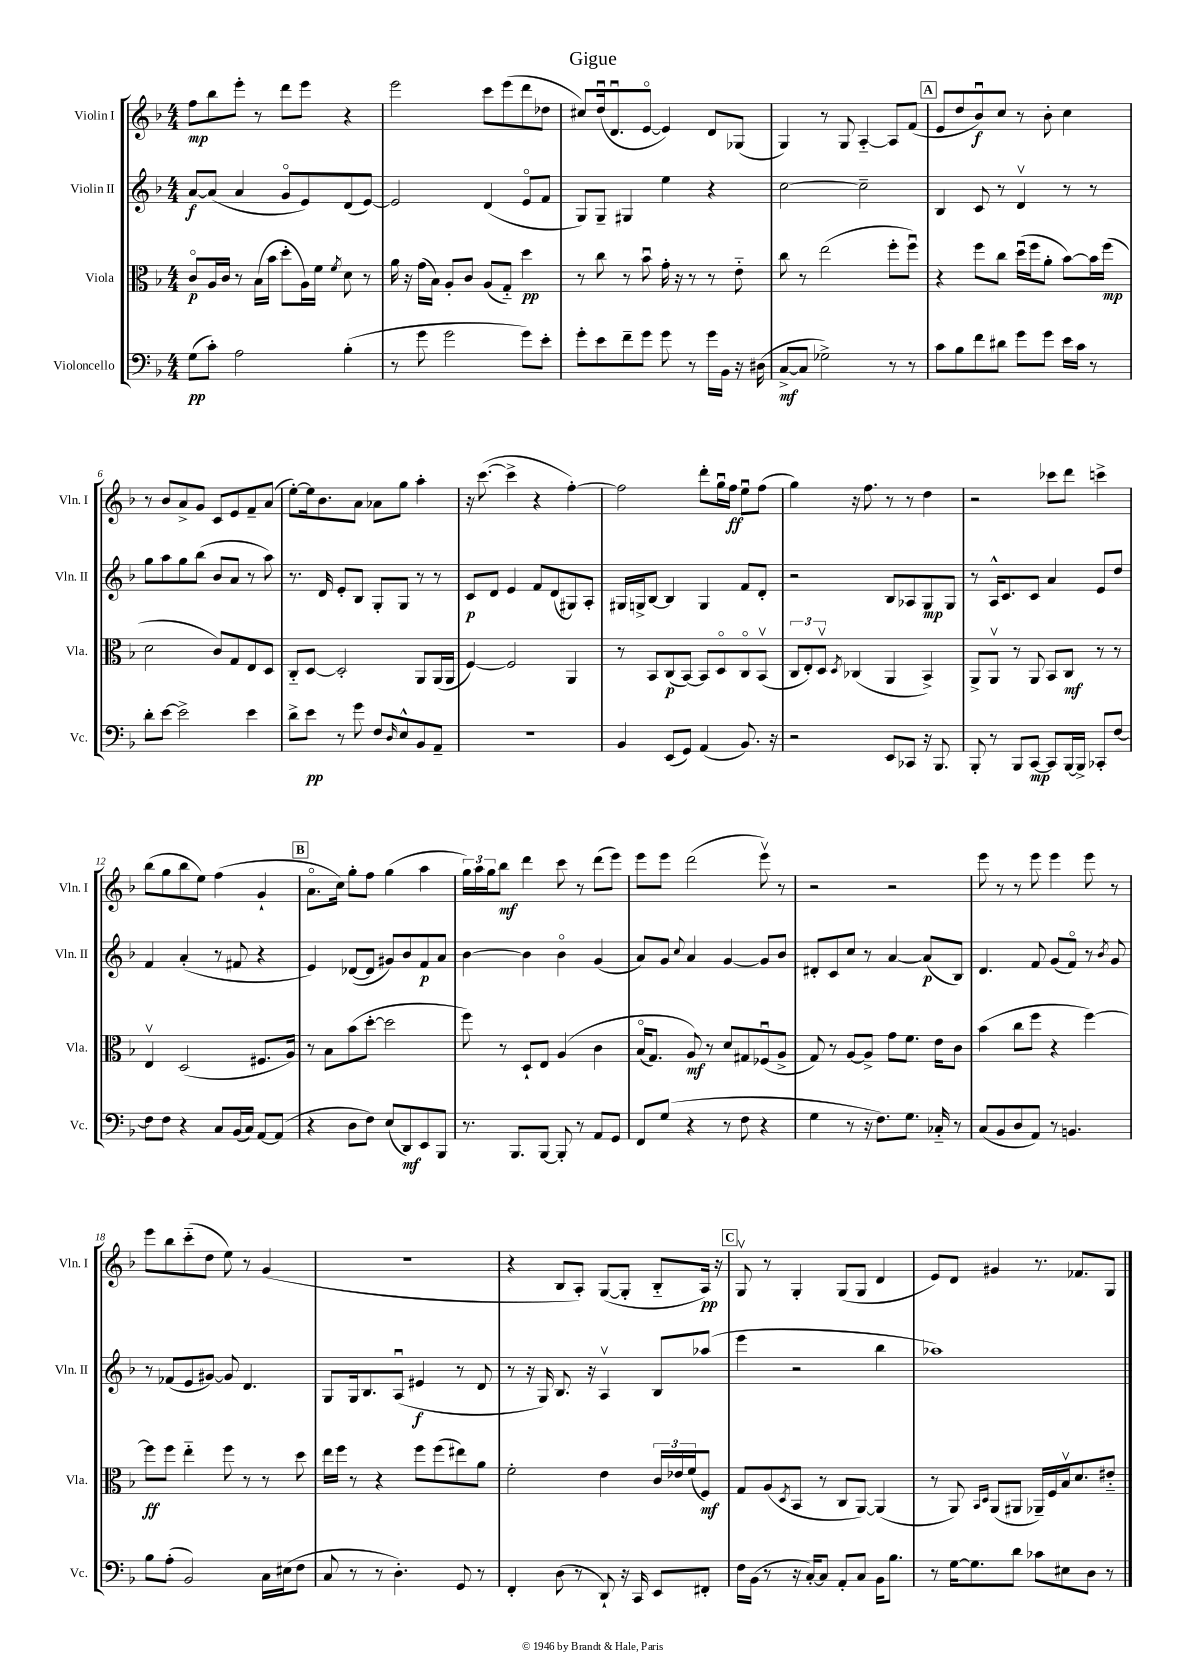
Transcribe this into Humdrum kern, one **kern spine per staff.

**kern	**dynam	**kern	**dynam	**kern	**dynam	**kern	**dynam
*part4	*part4	*part3	*part3	*part2	*part2	*part1	*part1
*staff4	*staff4	*staff3	*staff3	*staff2	*staff2	*staff1	*staff1
*I"Violoncello	*	*I"Viola	*	*I"Violin II	*	*I"Violin I	*
*I'Vc.	*	*I'Vla.	*	*I'Vln. II	*	*I'Vln. I	*
*clefF4	*	*clefC3	*	*clefG2	*	*clefG2	*
*k[b-]	*	*k[b-]	*	*k[b-]	*	*k[b-]	*
*M4/4	*	*M4/4	*	*M4/4	*	*M4/4	*
=1	=1	=1	=1	=1	=1	=1	=1
(8G\L	pp	8c/L	p	[8a/L	f	8ff\L	mp
8c'\J)	.	16A/L	.	(8a/J]	.	8bb-\	.
.	.	16c/JJ	.	.	.	.	.
2A\	.	8r	.	4a/	.	8eee'\J	.
.	.	(16B-\LL	.	.	.	8r	.
.	.	16b-\JJ	.	.	.	.	.
.	.	8dd'\L	.	8g/L	.	8ddd\L	.
.	.	16A\L)	.	8e/)	.	8eee\J	.
.	.	16f\JJ	.	.	.	.	.
.	.	8qf/	.	.	.	.	.
(4B-'\	.	8d\	.	(8d/	.	4r	.
.	.	8r	.	[8e/J)	.	.	.
=2	=2	=2	=2	=2	=2	=2	=2
8r	.	16a\	.	2e/]	.	2eee\	.
.	.	16r	.	.	.	.	.
8g\	.	(16g\LL	.	.	.	.	.
.	.	16B-\JJ)	.	.	.	.	.
2g\	.	8A'/L	.	.	.	.	.
.	.	8c/J	.	.	.	.	.
.	.	(8A/L	.	(4d/	.	8ccc\L	.
.	.	8G/J)	.	.	.	(8eee\	.
8g\L)	.	4dd\	pp	8e/L	.	8ddd\	.
8e'\J	.	.	.	8f/J	.	8dd-X\J	.
=3	=3	=3	=3	=3	=3	=3	=3
8g'\L	.	8r	.	8G/L)	.	8cc#X/L)	.
8e\	.	8cc\	.	8G~/J	.	(16ddu/k	.
.	.	.	.	.	.	8.du/	.
8f~\	.	8r	.	4G#X/	.	.	.
8g\J	.	8b-u\	.	.	.	[8e/J	.
8g\	.	16g'\	.	4ee\	.	4e/])	.
.	.	16r	.	.	.	.	.
8r	.	8r	.	.	.	.	.
16g\LL	.	8r	.	4r	.	8d/L	.
16BB-\JJ	.	.	.	.	.	.	.
16r	.	8e\	.	.	.	(8G-X/J	.
(16D#X\	.	.	.	.	.	.	.
=4	=4	=4	=4	=4	=4	=4	=4
[8C^/L	mf	8cc\	.	[2cc\	.	4G/)	.
8C/J]	.	8r	.	.	.	.	.
2G-X^\)	.	(2ee\	.	.	.	8r	.
.	.	.	.	.	.	8G/	.
.	.	.	.	2cc~\]	.	[4A/	.
8r	.	8ff'\L	.	.	.	8A/L]	.
8r	.	8ffu\J)	.	.	.	(8f/J	.
!!LO:REH:place=s1:t=A
=5	=5	=5	=5	=5	=5	=5	=5
8c\L	.	4r	.	4B-/	.	8e/L	.
8B-\	.	.	.	.	.	8dd/	.
8f\	.	8ff\L	.	8c/	.	8b-u/)	f
8d#X\J	.	8cc\J	.	8r	.	8cc/J	.
8g\L	.	(16ddu\LL	.	4dv/	.	8r	.
.	.	16ff\J	.	.	.	.	.
8g\J	.	8a'\J	.	.	.	8b-'\	.
16e\LL	.	[8b-\L)	.	8r	.	4cc\	.
16c\JJ	.	.	.	.	.	.	.
8r	.	16b-\L]	.	8r	.	.	.
.	.	(16ff\JJ	mp	.	.	.	.
!!LO:LB:g=z
=6	=6	=6	=6	=6	=6	=6	=6
8d'\L	.	2d\	.	8gg\L	.	8r	.
[8e\J	.	.	.	8aa\	.	8b-/L	.
2e^\]	.	.	.	8gg\	.	8a^/	.
.	.	.	.	(8bb-\J	.	8g/J	.
.	.	8c/L)	.	8b-/L	.	8c/L	.
.	.	8G/	.	8a/J	.	8e/	.
4e\	.	8E/	.	8r	.	8f~/	.
.	.	8D/J	.	8aa\)	.	(8a/J	.
=7	=7	=7	=7	=7	=7	=7	=7
8d^\L	.	8C/L	.	8.r	.	[8ee'\L)	.
8e\J	pp	[8D/J	.	.	.	16ee\k]	.
.	.	.	.	16d/	.	8.b-\	.
8r	.	2D'/]	.	8e'/L	.	.	.
8g\	.	.	.	8B-/J	.	8a\J	.
8F/L	.	.	.	8G'/L	.	8a-X\L	.
16qqD/	.	.	.	.	.	.	.
8E^^/	.	.	.	8G/J	.	8gg\J	.
8BB-/	.	8AA/L	.	8r	.	4aa'\	.
8AA~/J	.	(16AA/L	.	8r	.	.	.
.	.	16AA/JJ	.	.	.	.	.
=8	=8	=8	=8	=8	=8	=8	=8
1r	.	[4F/)	.	8c/L	p	16r	.
.	.	.	.	.	.	([8.ccc\	.
.	.	.	.	8d/J	.	.	.
.	.	2F/]	.	4e/	.	4ccc^\]	.
.	.	.	.	8f/L	.	4r	.
.	.	.	.	(8d/	.	.	.
.	.	4AA/	.	8G#X/)	.	[4ff'\)	.
.	.	.	.	8A'/J	.	.	.
=9	=9	=9	=9	=9	=9	=9	=9
4BB-/	.	8r	.	16G#X/LL	.	2ff\]	.
.	.	.	.	16Gn^/J	.	.	.
.	.	8BB-/L	.	[8B-/J	.	.	.
(8EE/L	.	(8C/	p	4B-/]	.	.	.
8GG/J)	.	[8BB-/J)	.	.	.	.	.
(4AA/	.	8BB-/L]	.	4G/	.	8ddd'\L	.
.	.	8D/	.	.	.	16ggu\L	.
.	.	.	.	.	.	16ff\JJ	ff
8.BB-/)	.	8C/	.	8f/L	.	8eeu\L	.
.	.	(8BB-v/J	.	8d'/J	.	(8ff\J	.
16r	.	.	.	.	.	.	.
=10	=10	=10	=10	=10	=10	=10	=10
2r	.	12C/L	.	2r	.	4gg\)	.
.	.	12E'/)	.	.	.	.	.
.	.	12Dv/J	.	.	.	.	.
.	.	8qD/	.	.	.	.	.
.	.	(4C-X/	.	.	.	16r	.
.	.	.	.	.	.	8.ff\	.
8EE/L	.	4AA/	.	8B-/L	.	8r	.
8CC-X/J	.	.	.	8A-X/	.	8r	.
16r	.	4BB-^/)	.	8G/	mp	4dd\	.
8.BBB-/	.	.	.	.	.	.	.
.	.	.	.	8G/J	.	.	.
=11	=11	=11	=11	=11	=11	=11	=11
8BBB-'/	.	8AA^/L	.	8r	.	2r	.
8r	.	8AAv/J	.	16A^^/KL	.	.	.
.	.	.	.	8.c/	.	.	.
8BBB-/L	.	8r	.	.	.	.	.
[8CC/J	mp	8AA/	.	8c/J	.	.	.
8CC/L]	.	8BB-/L	.	4a/	.	8ccc-X\L	.
[16BBB-/L	.	8C/J	mf	.	.	8ddd\J	.
16BBB-^/JJ]	.	.	.	.	.	.	.
8CC-X'/L	.	8r	.	8e/L	.	4cccn^\	.
[8F/J	.	8r	.	8dd/J	.	.	.
!!LO:LB:g=z
=12	=12	=12	=12	=12	=12	=12	=12
8F\L]	.	4Ev/	.	4f/	.	(8bb-\L	.
8F\J	.	.	.	.	.	8gg\	.
4r	.	(2D/	.	(4a'/	.	8bb-\	.
.	.	.	.	.	.	8ee\J)	.
8C/L	.	.	.	8r	.	(4ff\	.
(16BB-/L	.	.	.	8f#X/	.	.	.
16C/JJ)	.	.	.	.	.	.	.
[8AA/L	.	8.F#X/L	.	4r	.	4g`/	.
(8AA/J]	.	.	.	.	.	.	.
.	.	16A/Jk)	.	.	.	.	.
!!LO:REH:place=s1:t=B
=13	=13	=13	=13	=13	=13	=13	=13
4r	.	8r	.	4e/)	.	8.a\L	.
.	.	8B-\L	.	.	.	.	.
.	.	.	.	.	.	16cc\Jk)	.
8D\L	.	(8b-\	.	([8d-X/L	.	8gg'\L	.
8F\J)	.	[8dd'\J	.	8d-/J]	.	8ff\J	.
(8E/L	.	2dd\]	.	8g#X/L)	.	(4gg\	.
8DD/)	mf	.	.	8b-/	.	.	.
8EE/	.	.	.	8f/	p	4aa\	.
8BBB-/J	.	.	.	8a/J	.	.	.
=14	=14	=14	=14	=14	=14	=14	=14
8.r	.	8ff\)	.	[4b-\	.	24gg\LL)	.
.	.	.	.	.	.	24aa\	.
.	.	.	.	.	.	24gg\J	.
.	.	8r	.	.	.	8bb-\J	mf
8.BBB-/L	.	.	.	.	.	.	.
.	.	8D`/L	.	4b-\]	.	4ddd\	.
[8BBB-/J	.	8E/J	.	.	.	.	.
8BBB-'/]	.	(4A/	.	4b-\	.	8ccc\	.
8r	.	.	.	.	.	8r	.
8AA/L	.	4c\	.	(4g/	.	(8ddd\L	.
8GG/J	.	.	.	.	.	8eee\J)	.
=15	=15	=15	=15	=15	=15	=15	=15
8FF/L	.	(16B-/KL	.	8a/L)	.	8eee\L	.
.	.	8.G/J)	.	.	.	.	.
(8G/J	.	.	.	8g/J	.	8eee\J	.
.	.	.	.	8qqcc/	.	.	.
4r	.	8A/)	mf	4a/	.	(2ddd\	.
.	.	8r	.	.	.	.	.
8r	.	8d/L	.	[4g/	.	.	.
8F\	.	8G#X/	.	.	.	.	.
4r	.	(8F-Xu/	.	8g/L]	.	8eeev\)	.
.	.	8A^/J	.	8b-/J	.	8r	.
=16	=16	=16	=16	=16	=16	=16	=16
4G\	.	8G/)	.	8d#X'/L	.	2r	.
.	.	8r	.	8c/	.	.	.
8r	.	[8A/L	.	8cc/J	.	.	.
16r	.	8A^/J]	.	8r	.	.	.
8.F\L)	.	.	.	.	.	.	.
.	.	8g\L	.	[4a/	.	2r	.
8.G\J	.	8.f\J	.	.	.	.	.
.	.	.	.	(8a/L]	p	.	.
16C-X/	.	16e\KL	.	.	.	.	.
8r	.	8c\J	.	8B-/J)	.	.	.
=17	=17	=17	=17	=17	=17	=17	=17
(8C/L	.	(4b-\	.	4.d/	.	8eee\	.
8BB-/	.	.	.	.	.	8r	.
8D/	.	8cc\L	.	.	.	8r	.
8AA/J)	.	8ff\J	.	8f/	.	8eee\	.
8r	.	4r	.	(8g/L	.	4eee\	.
4.BBn/	.	.	.	8f/J)	.	.	.
.	.	[4ff\)	.	8r	.	8eee\	.
.	.	.	.	8qb-/	.	.	.
.	.	.	.	8g/	.	8r	.
!!LO:LB:g=z
=18	=18	=18	=18	=18	=18	=18	=18
8B-\L	.	8ff\L]	ff	8r	.	8eee\L	.
(8A'\J	.	8ff\J	.	(8f-X/L	.	8bb-\	.
2BB-/)	.	4ee\	.	8e/	.	(8ccc\	.
.	.	.	.	[8g#X/J)	.	8dd\J	.
.	.	8ff\	.	8g#/]	.	8ee\)	.
.	.	8r	.	4.d/	.	8r	.
16C\LL	.	8r	.	.	.	(4g/	.
(16E#X\J	.	.	.	.	.	.	.
8F\J	.	8dd\	.	.	.	.	.
=19	=19	=19	=19	=19	=19	=19	=19
8C/	.	16ee\LL	.	8G/L	.	1r	.
.	.	16ff\JJ	.	.	.	.	.
8r	.	8r	.	16G/k	.	.	.
.	.	.	.	8.B-/	.	.	.
8r	.	4r	.	.	.	.	.
4.D'\)	.	.	.	(8Au/J	.	.	.
.	.	8ff\L	.	4e#X/	f	.	.
.	.	(8ff\	.	.	.	.	.
8GG/	.	8ee#X\)	.	8r	.	.	.
8r	.	8a\J	.	8d/	.	.	.
=20	=20	=20	=20	=20	=20	=20	=20
4FF'/	.	2f'\	.	8r	.	4r	.
.	.	.	.	16r	.	.	.
.	.	.	.	16G/)	.	.	.
(8D\	.	.	.	8.B-/	.	8B-/L	.
8r	.	.	.	.	.	8A'/J)	.
.	.	.	.	16r	.	.	.
8DD`/)	.	4e\	.	4Av/	.	([8G/L	.
16r	.	.	.	.	.	8G'/J]	.
16CC/	.	.	.	.	.	.	.
8EE/L	.	24c/LL	.	8B-/L	.	8B-/L	.
.	.	24e-X/	.	.	.	.	.
.	.	(24f/J	.	.	.	.	.
8FF#X'/J	.	8F/J)	mf	(8aa-X/J	.	16A/Jk)	pp
.	.	.	.	.	.	16r	.
!!LO:REH:place=s1:t=C
=21	=21	=21	=21	=21	=21	=21	=21
16F\LL	.	8G/L	.	4eee\	.	8Gv/	.
(16BB-\JJ	.	.	.	.	.	.	.
8r	.	(8A/	.	.	.	8r	.
.	.	8qD/	.	.	.	.	.
16r	.	8BB-/J	.	2r	.	4G'/	.
[16C'/KL)	.	.	.	.	.	.	.
8C/J]	.	8r	.	.	.	.	.
8AA'/L	.	8C/L	.	.	.	(8G/L	.
8C/J	.	[8AA/J)	.	.	.	8G/J	.
16BB-\KL	.	(4AA/]	.	4bb-\	.	4d/	.
8.B-\J	.	.	.	.	.	.	.
=22	=22	=22	=22	=22	=22	=22	=22
8r	.	8r	.	1aa-X)	.	8e/L)	.
[16G\KL	.	8AA/)	.	.	.	8d/J	.
8.G\]	.	.	.	.	.	.	.
.	.	16qqBB-/LL	.	.	.	.	.
.	.	16qqD/JJ	.	.	.	.	.
.	.	(8AA/L	.	.	.	4g#X/	.
8d\J	.	8AA#X/J	.	.	.	.	.
8c-X\L	.	16AA-X~/LL)	.	.	.	8.r	.
.	.	16F/	.	.	.	.	.
8E#X\	.	16B-v/J	.	.	.	.	.
.	.	8.d/	.	.	.	8.f-X/L	.
8D\J	.	.	.	.	.	.	.
8r	.	8e#X/J	.	.	.	8G/J	.
==	==	==	==	==	==	==	==
*-	*-	*-	*-	*-	*-	*-	*-
